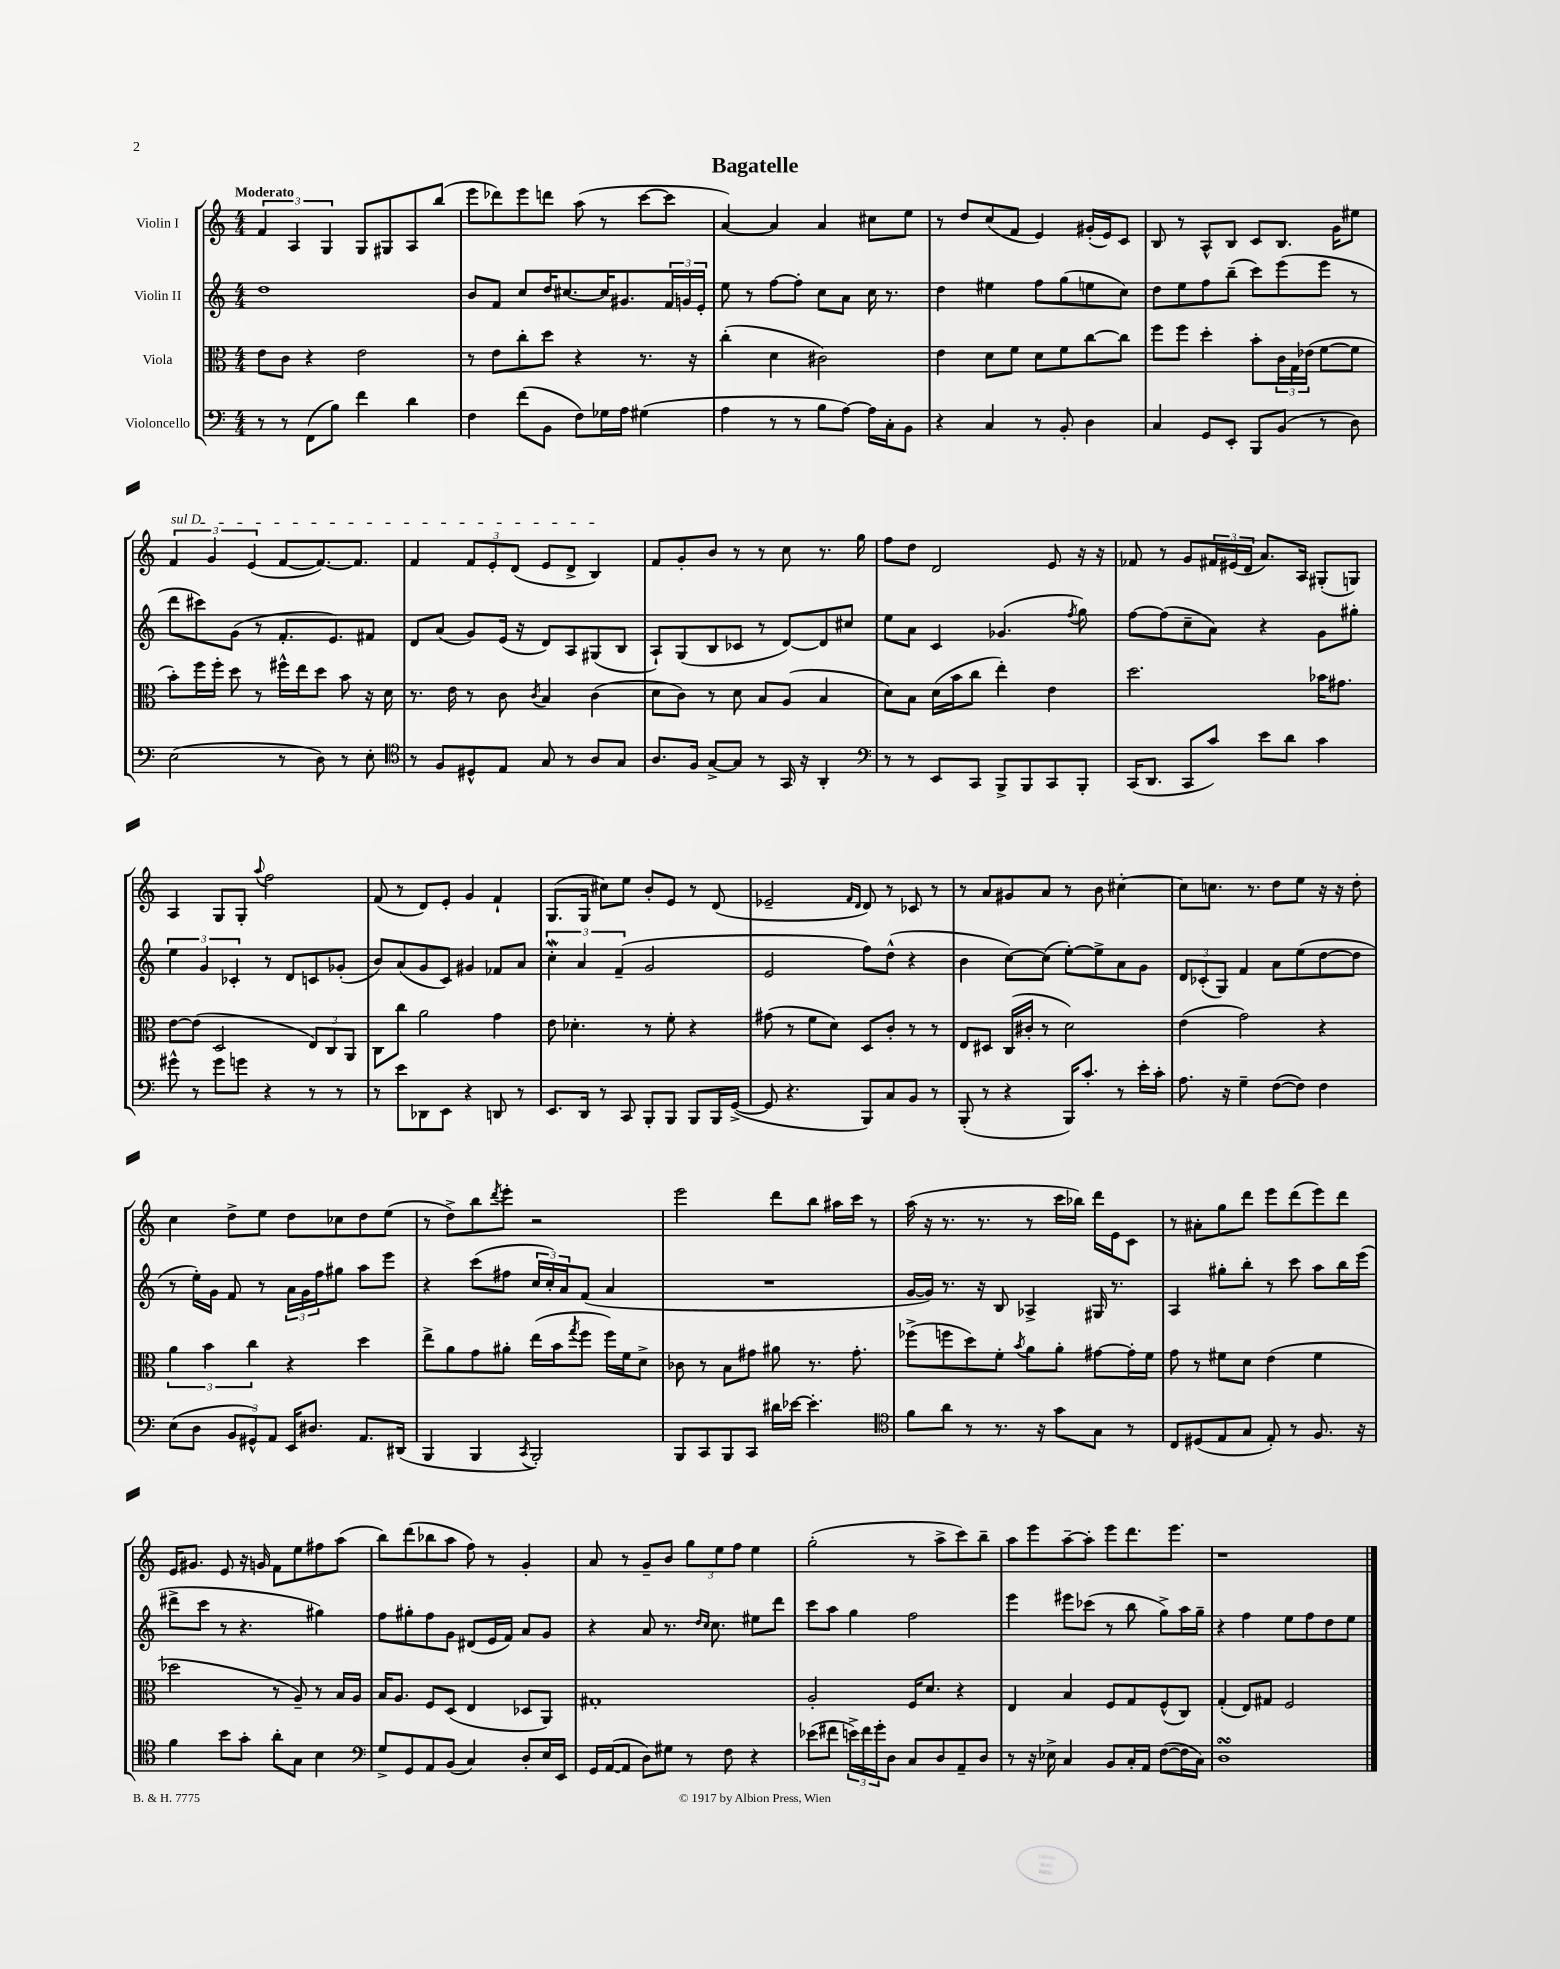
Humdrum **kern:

**kern	**kern	**kern	**kern
*part4	*part3	*part2	*part1
*staff4	*staff3	*staff2	*staff1
*I"Violoncello	*I"Viola	*I"Violin II	*I"Violin I
*clefF4	*clefC3	*clefG2	*clefG2
*k[]	*k[]	*k[]	*k[]
*M4/4	*M4/4	*M4/4	*M4/4
=1	=1	=1	=1
!	!	!	!LO:TX:a:B:t=Moderato
8r	8e\L	1dd	6f/
8r	8c\J	.	.
.	.	.	6A/
(8FF\L	4r	.	.
.	.	.	6G/
8B\J)	.	.	.
4f\	2e\	.	8G/L
.	.	.	8G#X/
4d\	.	.	8A/
.	.	.	(8bb/J
=2	=2	=2	=2
4F\	8r	8b/L	8eee\L
.	8e\L	8f/J	8ddd-X\)
(8f\L	8cc'\	8cc/L	8eee\
8BB\J	8dd\J	16dd/K	8dddn\J
.	.	[8.cc#X/	.
8F\L)	4r	.	(8aa\
16G-X\L	.	16cc#/K]	8r
16A\JJ	.	8.g#X/	.
(4G#X\	8.r	.	[8ccc\L
.	.	24f/L	8ccc\J]
.	.	24gn/	.
.	16r	.	.
.	.	24e'/JJ	.
=3	=3	=3	=3
4A\	(4cc'\	8ee\	[4a/)
.	.	8r	.
8r	4d\	[8ff\L	4a/]
8r	.	8ff'\J]	.
8B\L	2c#X\)	8cc\L	4a/
[8A\J)	.	8a\J	.
16A\LL]	.	16cc\	8cc#X\L
16C'\J	.	8.r	.
8BB\J	.	.	8ee\J
=4	=4	=4	=4
4r	4e\	4dd\	8r
.	.	.	8dd/L
4C/	8d\L	4ee#X\	(8cc/
.	8f\J	.	8f/J
8r	8d\L	8ff\L	4e/)
8BB'/	8f\	(8gg\	.
4D\	[8cc\	8een\	(16g#X'/LL
.	.	.	16e/J)
.	8cc\J]	8cc\J)	8c/J
=5	=5	=5	=5
4C/	8ff\L	8dd\L	8B/
.	8ff\J	8ee\	8r
8GG/L	4dd'\	8ff\	8A^^/L
8EE'/J	.	(8bb~\J	8B/J
8BBB/L	8b'\L	8ccc\L)	8c/L
(8BB/J	24c\L	(8eee\	8.B/J
.	24G\	.	.
.	(24e-X\JJ	.	.
8r	[8f\L	8eee\J	.
.	.	.	16g\KL
8D\)	8f\J]	8r	8ee#X\J
!!LO:LB:g=z
=6	=6	=6	=6
!	!	!	!LO:TX:a:i:t=sul D
(2E\	8b'\L)	8ddd\L	6f/
.	16ff\L	8ccc#X\)	.
.	.	.	6g/
.	16ff'\JJ	.	.
.	8dd\	(8g\J	.
.	.	.	(6e/
.	8r	8r	.
8r	16ff#X^^\LL	8.f'/L	[8f/L
.	16ee\J	.	.
8D\)	8dd\J	.	8.f/_)
.	.	8.e/)	.
8r	8b\	.	.
.	.	.	8.f/J]
8E'\	16r	8f#X/J	.
.	16d\	.	.
=7	=7	=7	=7
*clefC4	*	*	*
8r	8.r	8d/L	4f/
8F/L	.	(8a/J	.
.	16e\	.	.
8D#X^^/	8r	8g/L)	12f/L
.	.	.	12e'/
8E/J	8c\	(16e/Jk	.
.	.	.	(12d/J
.	.	16r	.
.	8qc/	.	.
8G/	4B/	8d/L)	8e/L
8r	.	8A/	8d^/J
8A/L	(4c\	(8G#X/	4B/)
8G/J	.	8B/J	.
=8	=8	=8	=8
8.A/L	8d\L	8A`/L)	8f/L
.	8c\J)	(8G/	8g'/
16F/Jk	.	.	.
[8G^/L	8r	8B/	8b/J
8G/J]	8d\	8c-X/J	8r
8r	8B/L	8r	8r
16GG/	(8A/J	[8d/L)	8cc\
16r	.	.	.
4AA'/	4B/	8d/]	8.r
.	.	8cc#X/J	.
.	.	.	16gg\
=9	=9	=9	=9
*clefF4	*	*	*
8r	8d\L)	8ee\L	8ff\L
8r	8B\J	8a\J	8dd\J
8EE/L	(16d\LL	4c/	2d/
.	16b\J	.	.
8CC/J	8cc\J	.	.
8BBB^/L	4ee'\)	(4.g-X/	.
8BBB/	.	.	.
8CC/	4e\	.	8e/
.	.	8qff/	.
8BBB'/J	.	8gg\)	16r
.	.	.	16r
=10	=10	=10	=10
(16CC/KL	2.dd\	[8ff\L	8f-X/
8.DD/J	.	.	.
.	.	(8ff\]	8r
8CC/L	.	8cc~\	8g/L
8c/J)	.	8a\J)	24f#X/L
.	.	.	(24e#X/
.	.	.	24d/JJ
8e\L	.	4r	8.a/L)
8d\J	.	.	.
.	.	.	16A/Jk
4c\	16b-X\KL	8g\L	(8G#X'/L
.	8.g#X\J	.	.
.	.	8gg#X'\J	8Gn/J)
!!LO:LB:g=z
=11	=11	=11	=11
8g#X^^\	[8e\L	6ee\	4A/
8r	(8e\J]	.	.
.	.	6g/	.
8g#\L	2D/	.	8G/L
.	.	6c-X'/	.
8gn\J	.	.	8G'/J
.	.	.	8qqaa/
4r	.	8r	2ff\
.	.	8d/L	.
8r	12E/L)	8cn/	.
.	12C/	.	.
8r	.	(8g-X'/J	.
.	12AA/J	.	.
=12	=12	=12	=12
8r	8C\L	8b/L)	(8f/
8e\L	8cc\J	(8a/	8r
8DD-X\	2a\	8g/	8d/L)
8EE\J	.	8c/J)	8e'/J
4r	.	4g#X/	4g/
8DDn/	4g\	8f-X/L	4f`/
8r	.	8a/J	.
=13	=13	=13	=13
8.EE/L	8e\	6ccw'\	(8.G/L
.	4.d-X'\	.	.
.	.	6a/	.
16DD/Jk	.	.	16G/Jk
8r	.	.	8cc#X\L)
.	.	(6f~/	.
8CC/	.	.	8ee\J
8BBB'/L	8r	2g/	8b'/L
8BBB/J	8f'\	.	8e/J
8BBB/L	4r	.	8r
16BBB/L	.	.	(8d/
([16GG^/JJ	.	.	.
=14	=14	=14	=14
8GG/]	(8g#X\	2e/	2e-X~/
4.r	8r	.	.
.	8f\L	.	.
.	8d\J)	.	.
.	.	.	16qqf/LL
.	.	.	16qqd/JJ
8BBB/L)	8D/L	8ff\L)	8d/)
8C/	8c'/J	(8dd^^\J	8r
8BB/J	8r	4r	8c-X/
8r	8r	.	8r
=15	=15	=15	=15
(8BBB'/	8E/L	4b\	8r
8r	8D#X/J	.	8a/L
4r	(16C/LL	[8cc\L)	8g#X/
.	16c#X'/JJ	.	.
.	8r	(8cc\J]	8a/J
16BBB/KL)	2d\)	[8ee'\L)	8r
8.c'/J	.	.	.
.	.	8ee^\]	8b\
8r	.	8a\	[4cc#X'\
16e'\LL	.	8g\J	.
16c'\JJ	.	.	.
=16	=16	=16	=16
8.A\	(4e\	12d/L	8cc#\L]
.	.	(12c-X'/	.
.	.	.	8.ccn\J
.	.	12G/J)	.
16r	.	.	.
4G~\	2g\)	4f/	.
.	.	.	8.r
([8F\L	.	8a\L	8dd\L
8F\J])	.	(8ee\	8ee\J
4F\	4r	[8dd\	16r
.	.	.	16r
.	.	8dd\J]	8dd'\
!!LO:LB:g=z
=17	=17	=17	=17
(8E\L	6a\	8r	4cc\
8D\J	.	16ee'\LL)	.
.	6b\	.	.
.	.	16g\JJ	.
12BB/L	.	8f/	8dd^\L
12GG#X^^/)	6cc\	.	.
.	.	8r	8ee\J
12AA/J	.	.	.
16EE/KL	4r	24a\LL	8dd\L
.	.	24g\	.
8.D#X/J	.	.	.
.	.	24ff\J	.
.	.	8gg#X\J	8cc-X\
8.AA/L	4dd\	8aa\L	8dd\
.	.	8eee\J	(8ee\J
(16DD#X/Jk	.	.	.
=18	=18	=18	=18
4BBB/	8ee^\L	4r	8r
.	8a\	.	8dd^\L)
4BBB/	8g\	(8ccc\L	8bb\
.	.	.	8qddd/
.	8a#X'\J	8ff#X\J	8eee'\J
8qCC/	.	.	.
2BBB'/)	(16ee\LL	24cc/LL	2r
.	.	24cc'/)	.
.	16b\J	.	.
.	.	24a/J	.
.	8qgg/	.	.
.	8ff\J	(8f/J	.
.	16ff\LL)	4a/	.
.	16f\J	.	.
.	8d^\J	.	.
=19	=19	=19	=19
8BBB/L	8c-X\	1r	2eee\
8CC/	8r	.	.
8BBB/	8B\L	.	.
8CC/J	8g#X\J	.	.
16d#X\LL	8a#X\	.	8ddd\L
[16e-X\JJ	.	.	.
4.e-'\]	8.r	.	8bb\J
.	.	.	16aa#X\LL
.	8.g#'\	.	16ccc\JJ
.	.	.	8r
=20	=20	=20	=20
*clefC4	*	*	*
8f\L	(8ff-X^\L	[16g/LL	(16aa\
.	.	16g/JJ])	16r
8a\J	8ffn\	8.r	8.r
8r	8dd\)	.	.
.	.	16r	8.r
8.r	8f'\J	8B/	.
.	8qb/	.	.
.	8a\L	4A-X^/	8r
16r	.	.	.
8g\L	8a'\J	.	16ccc\LL
.	.	.	16bb-X\JJ)
8G\J	[8g#X\L	16G#X/	16ddd\LL
.	.	8.r	16e\J
8r	16g#'\L]	.	8c\J
.	16f\JJ	.	.
=21	=21	=21	=21
8C/L	8g\	4A/	8r
(8D#X/	8r	.	8a#X'\L
8E/	8f#X\L	8gg#X'\L	8gg\
8G/J	8d\J	8bb'\J	8ddd\J
8E'/)	(4e\	8r	8eee\L
8r	.	8ccc\	(8ddd\
8.F/	4f#\	8aa\L	8eee\)
.	.	16bb\L	8ddd\J
16r	.	(16eee\JJ	.
!!LO:LB:g=z
=22	=22	=22	=22
4f\	2dd-X\	8ddd#X^\L	16e/KL
.	.	.	8.g#X/J
.	.	8ccc\J	.
8b\L	.	8r	8e/
8g'\J	.	4.r	16r
.	.	.	16gn/
8a'\L	8r	.	8f\L
8G\J	8A~/)	.	8ee\
4B\	8r	4gg#X\)	8ff#X\
.	16B/LL	.	(8aa\J
.	16A/JJ	.	.
=23	=23	=23	=23
*clefF4	*	*	*
8G^/L	16B/KL	8ff\L	8bb\L)
.	8.A/J	.	.
8GG/	.	8gg#X'\	(8ddd\
8AA/	8F/L	8ff\	8bb-X\
(8BB/J	(8D/J	8g\J	8aa\J
4C/)	4E/	(8d#X/L	8ff\)
.	.	16e/L	8r
.	.	16f/JJ)	.
8D'/L	8D-X/L	8a/L	4g'/
16E/L	8AA/J)	8g/J	.
16EE/JJ	.	.	.
=24	=24	=24	=24
16GG/LL	1G#X'	4r	8a/
([16AA/J	.	.	.
8AA/J]	.	.	8r
8D\L)	.	8a/	8g~/L
8G#X\J	.	8.r	8b/J
8r	.	.	12gg\L
.	.	16qqdd/LL	.
.	.	16qqcc/JJ	.
.	.	8.cc\	.
.	.	.	12ee\
8F\	.	.	.
.	.	.	12ff\J
4r	.	8ee#X\L	4ee\
.	.	8ddd\J	.
=25	=25	=25	=25
(8e-X\L	2A'/	8ccc\L	(2gg'\
8f#X\J	.	8aa\J	.
24en^\LL)	.	4gg\	.
24f#\	.	.	.
24g'\J	.	.	.
8D\J	.	.	.
8C/L	16F/KL	2ff\	8r
.	8.d/J	.	.
8D/	.	.	8aa^\L
8AA~/	4r	.	8ccc\)
8D/J	.	.	8bb~\J
=26	=26	=26	=26
8r	4E/	4eee\	8aa\L
16r	.	.	8eee\
16E-X^\	.	.	.
4C/	4B/	8eee#X\L	[8aa~\
.	.	(8ccc-X\J	8aa'\J]
8BB/L	8F/L	8r	8eee\L
16C'/L	8G/	8bb\	8.ddd\
16AA/JJ	.	.	.
([8F\L	(8F^^/	8gg^\L)	.
.	.	.	8.eee\J
16F\L]	8C/J)	16aa\L	.
16C\JJ)	.	16gg~\JJ	.
=27	=27	=27	=27
1DsSSS	(4G'/	4r	1r
.	8E/L)	4ff\	.
.	8G#X/J	.	.
.	2F/	8ee\L	.
.	.	8ff\	.
.	.	8dd\	.
.	.	8ee\J	.
==	==	==	==
*-	*-	*-	*-
